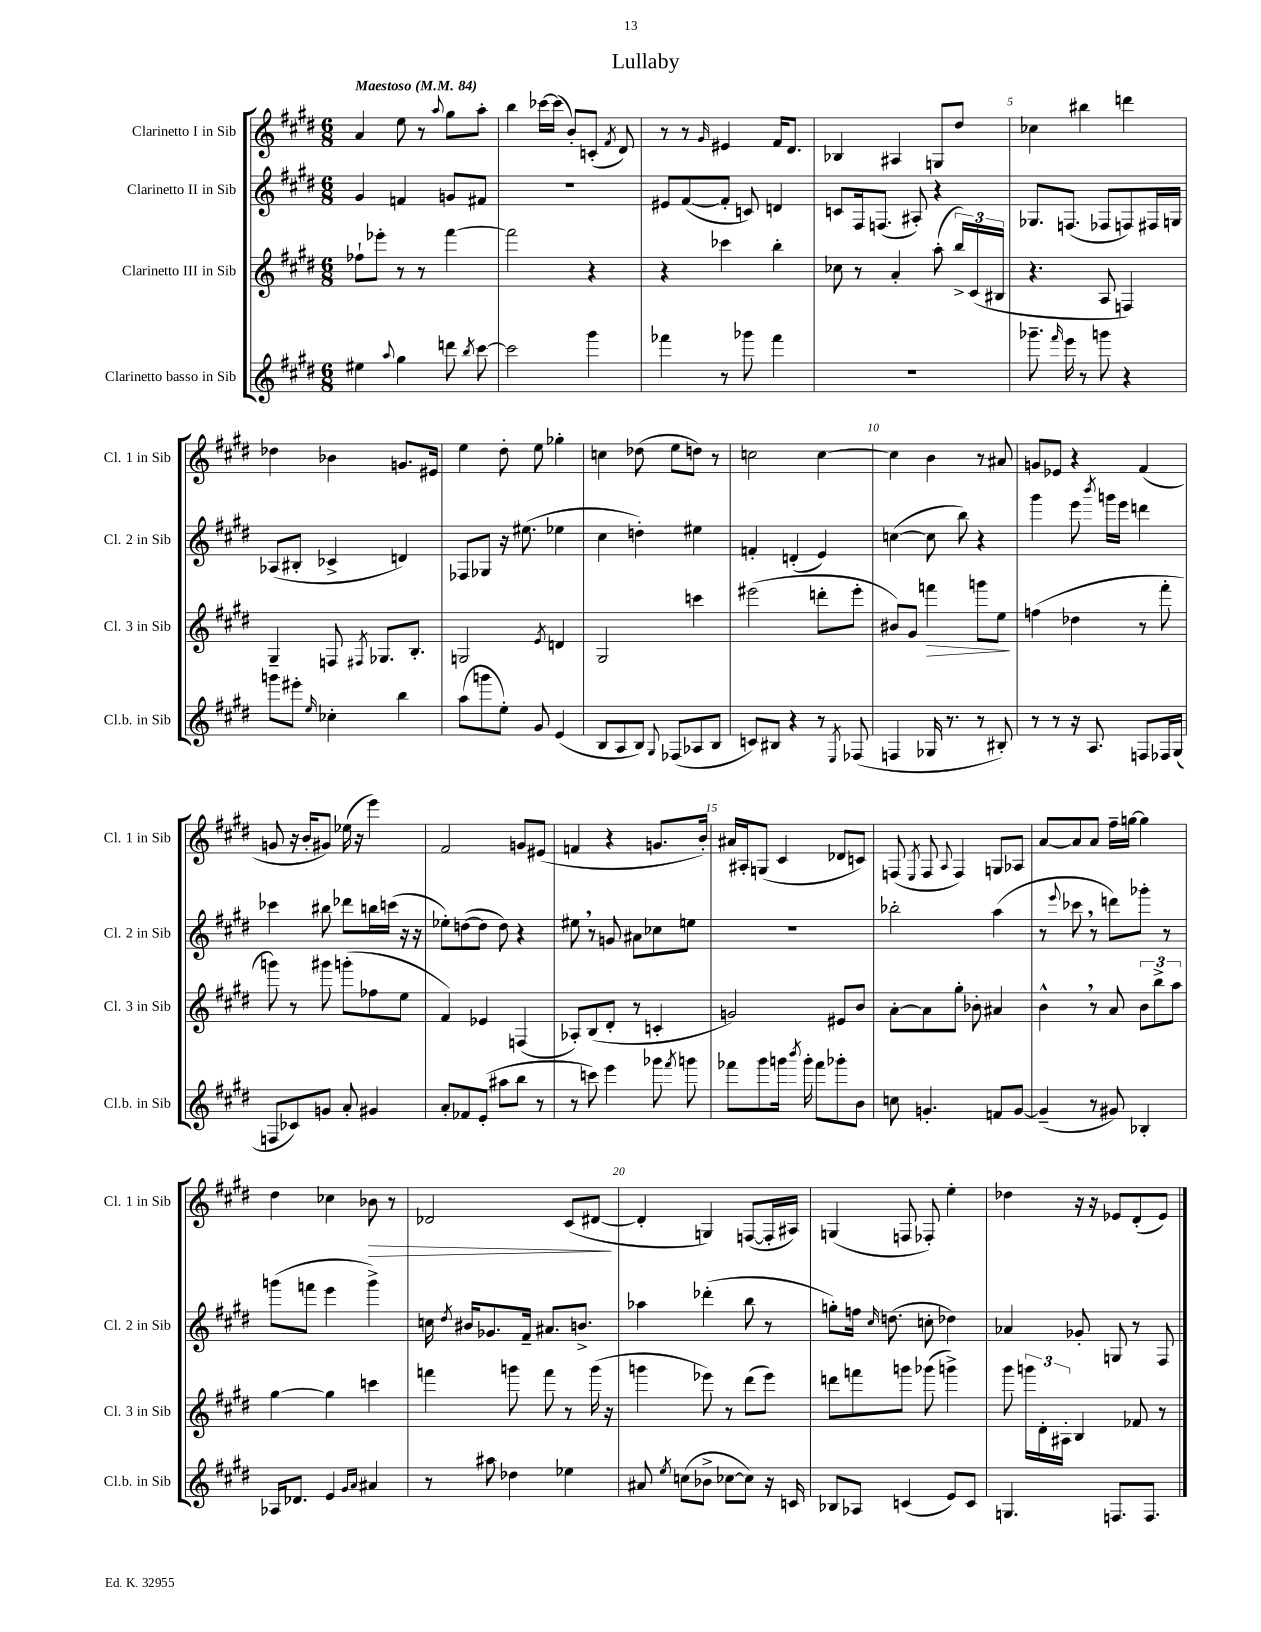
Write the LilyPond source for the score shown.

\header { title = "Lullaby" }
<<
\new StaffGroup <<
\new Staff = "s0" \with { instrumentName = "Clarinetto I in Sib" shortInstrumentName = "Cl. 1 in Sib" } {
    \clef treble \key e \major \numericTimeSignature \time 6/8 \tempo "Maestoso" 4 = 84
    \autoBeamOff a'4 e''8 r8 \appoggiatura { a''8 } gis''8[ a''8]-. |
    b''4 ces'''16[~ ces'''16]( b'8[-.) c'8]-.( \acciaccatura { fis'8 } dis'8) |
    r8 r8 \grace { gis'16 } eis'4 fis'16[ dis'8.] |
    bes4 ais4 g8[ dis''8] |
    ces''4 bis''4 d'''4 |
    des''4 bes'4 g'8.[ eis'16] |
    e''4 dis''8-. e''8 ges''4-. |
    c''4 des''8( e''8[ d''8]) r8 |
    c''2 c''4~ |
    c''4 b'4 r8 ais'8 |
    g'8[ ees'8] r4 fis'4( |
    g'8 r16 b'16[-. gis'8]) ees''16( r16 e'''4) |
    fis'2 g'8[ eis'8]( |
    f'4 r4 g'8.[ b'16]-.) |
    ais'16[ ais16-. g8]( cis'4 des'8[ c'8]) |
    f8( \acciaccatura { e8 } f8 \appoggiatura { a8 } f4) g8[ aes8] |
    a'8[~ a'8 a'8] fis''16[-- g''16]~ g''4 |
    dis''4 ces''4 bes'8\> r8 |
    des'2 cis'8[( dis'8]~\! |
    dis'4-. g4) f8[~( f16-. ais16]) |
    g4( f8 fes8-.) e''4-. |
    des''4 r16 r16 ees'8[ dis'8-.( ees'8]) \bar "|." |
}
\new Staff = "s1" \with { instrumentName = "Clarinetto II in Sib" shortInstrumentName = "Cl. 2 in Sib" } {
    \clef treble \key e \major \numericTimeSignature \time 6/8
    \autoBeamOff gis'4 f'4 g'8[ fis'8] |
    R2. |
    eis'8[ fis'8~( fis'8]-. c'8) d'4 |
    c'8[ fis16 f8.]( ais8-.) r4 |
    ges8.[ f8.]( fes8[ f8) fis16 g16] |
    aes8[( bis8]-. ces'4-> d'4) |
    fes8[ ges8] r16 eis''8.( ees''4 |
    cis''4 d''4-.) eis''4 |
    f'4-. d'4-.( e'4) |
    c''4~( c''8 b''8) r4 |
    gis'''4 e'''8 \acciaccatura { b'''8 } g'''16[ e'''16] d'''4 |
    ces'''4 bis''8 des'''8[ b''16 c'''16]( r16 r16 |
    ees''8[-.) d''8~( d''8] d''8) r4 |
    eis''8 \breathe r8 g'8 ais'8[ ces''8 e''8] |
    R2. |
    bes''2-. a''4( |
    r8 \appoggiatura { e'''8 } ces'''8 \breathe r8 d'''8[) ges'''8]-. r8 |
    g'''8[( f'''8] e'''4 g'''4->) |
    c''16 \acciaccatura { dis''8 } bis'16[ ges'8. fis'16]-- ais'8.[ b'8.]-> |
    aes''4 des'''4-.( b''8 r8 |
    g''8[-.) f''16] \grace { cis''16 } d''8.( c''8-. des''4) |
    aes'4 ges'8-. g8 r8 fis8 \bar "|." |
}
\new Staff = "s2" \with { instrumentName = "Clarinetto III in Sib" shortInstrumentName = "Cl. 3 in Sib" } {
    \clef treble \key e \major \numericTimeSignature \time 6/8
    \autoBeamOff fes''8[-! ees'''8]-. r8 r8 fis'''4~ |
    fis'''2 r4 |
    r4 ces'''4 b''4-. |
    ces''8 r8 a'4-. a''8-.( \tuplet 3/2 { b''16[->) cis'16( bis16] } |
    r4. a8 f4) |
    gis4-- f8 \acciaccatura { fis8 } ges8.[ b8.]-. |
    g2 \acciaccatura { e'8 } d'4 |
    gis2 c'''4 |
    eis'''2( d'''8[-. eis'''8]-. |
    bis'8[) gis'8] f'''4\> g'''8[ e''8]\! |
    f''4( des''4 r8 fis'''8-. |
    g'''8) r8 gis'''8 g'''8[-.( fes''8 e''8] |
    fis'4) ees'4 f4( |
    aes8[-.) b8( dis'8]-. r8 c'4-. |
    g'2) eis'8[ b'8] |
    a'8[~-. a'8 gis''8]-. bes'8-. ais'4 |
    b'4-^ \breathe r8 a'8 \tuplet 3/2 { b'8[ b''8-> a''8] } |
    gis''4~ gis''4 c'''4 |
    f'''4 g'''8 f'''8 r8 g'''16( r16 |
    g'''4 ees'''8) r8 dis'''8[( ees'''8]) |
    d'''8[ f'''8 g'''8] ges'''8( g'''4->) |
    gis'''8 \tuplet 3/2 { g'''16[ dis'16-. ais16]-. } b4 fes'8 r8 \bar "|." |
}
\new Staff = "s3" \with { instrumentName = "Clarinetto basso in Sib" shortInstrumentName = "Cl.b. in Sib" } {
    \clef treble \key e \major \numericTimeSignature \time 6/8
    \autoBeamOff eis''4 \appoggiatura { a''8 } gis''4 d'''8 \acciaccatura { b''8 } cis'''8~ |
    cis'''2 gis'''4 |
    fes'''4 r8 ges'''8 fes'''4 |
    R2. |
    ges'''8.-- \grace { fis'''16 } e'''16 r8 g'''8 r4 |
    g'''8[ eis'''8]-. \grace { e''16 } ces''4-. b''4 |
    a''8[( g'''8 e''8]-.) gis'8 e'4( |
    b8[ a8 b8]) \appoggiatura { gis8 } fes8[( aes8 b8] |
    c'8[) bis8] r4 r8 \acciaccatura { e8 } fes8( |
    f4 ges16 r8. r8 bis8-.) |
    r8 r8 r16 a8. f8[ fes16 gis16]( |
    f8[ ces'8) g'8] a'8-. gis'4 |
    a'8[-. fes'8 e'8]-.( ais''8[ b''8] r8 |
    r8 c'''8) e'''4 ges'''8 \acciaccatura { fis'''8 } g'''8 |
    fes'''8[ gis'''8 g'''16] \acciaccatura { b'''8 } g'''16-. fes'''8[ ges'''8-. b'8] |
    c''8 g'4.-. f'8[ g'8]~ |
    g'4--( r8 gis'8) bes4-. |
    aes16[ des'8.] e'4 \grace { gis'16[ a'16] } ais'4 |
    r8 ais''8 des''4 ees''4 |
    ais'8 \acciaccatura { e''8 } c''8[( bes'8]-> ces''8[~ ces''8]) r16 c'16 |
    bes8[ aes8] c'4( e'8[) c'8] |
    g4. f8.[ f8.] \bar "|." |
}
>>
>>
\layout { \context { \Score \override BarNumber.break-visibility = ##(#f #t #t) barNumberVisibility = #(every-nth-bar-number-visible 5) } }
